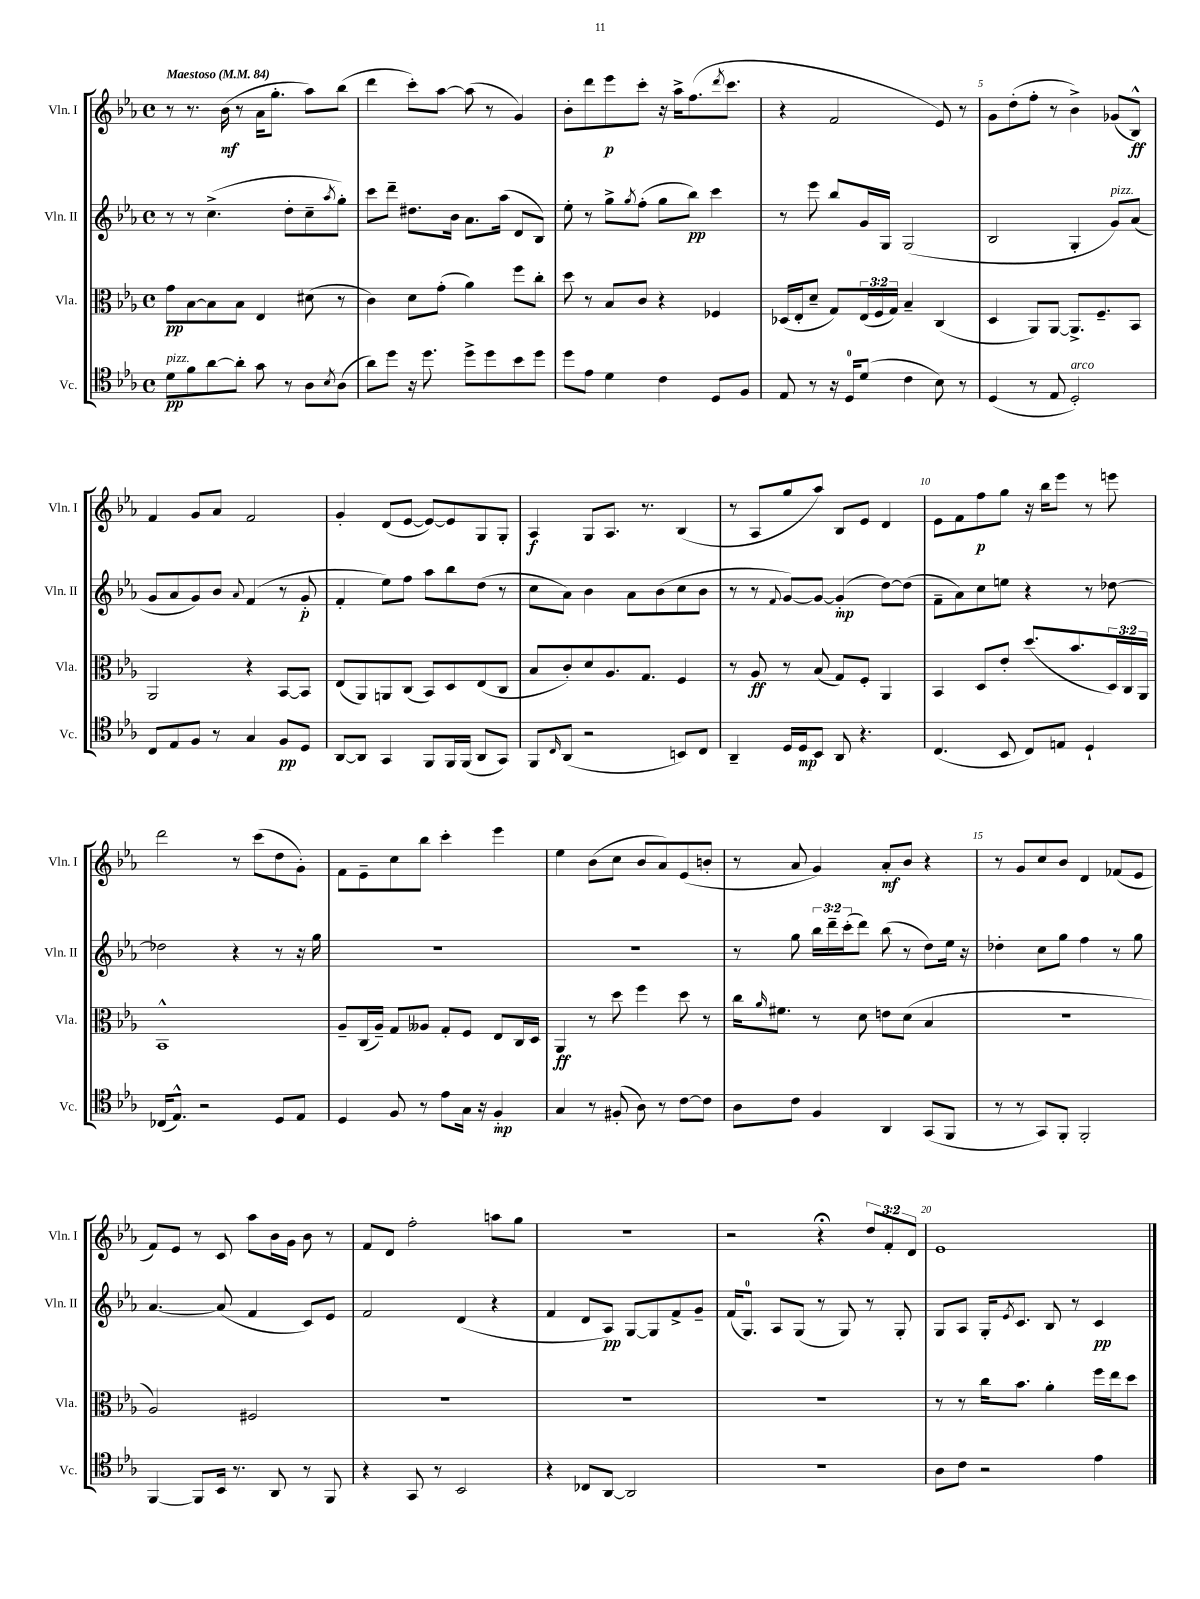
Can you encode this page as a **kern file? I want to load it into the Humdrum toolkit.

**kern	**kern	**kern	**kern
*staff4	*staff3	*staff2	*staff1
*clefC4	*clefC3	*clefG2	*clefG2
*k[b-e-a-]	*k[b-e-a-]	*k[b-e-a-]	*k[b-e-a-]
*M4/4	*M4/4	*M4/4	*M4/4
*met(c)	*met(c)	*met(c)	*met(c)
*MM84	*MM84	*MM84	*MM84
8d	8g	8r	8r
8f	[8B-	8r	8.r
[8a-	8B-]	(4.cc^	.
.	.	.	(16b-
8a-']	8B-	.	8r
8g	4E-	.	16a-
.	.	.	8.gg'
8r	.	8dd'	.
8A-	(8d#	8cc~	8aa-)
8qB-	.	8qaa-	.
(8A-	8r	8gg')	(8bb-
=	=	=	=
8a-)	4c)	8ccc	4ddd
8dd	.	8ddd~	.
16r	8d	8.dd#	8ccc')
8.dd	.	.	.
.	(8g'	.	[8aa-
.	.	16b-	.
8dd^	4a-)	8.a-	(8aa-]
8dd	.	.	8r
.	.	(16aa-	.
8b-	8ff	8d	4g)
8dd	8cc'	8B-)	.
=	=	=	=
8dd	8dd	8ee-'	8b-'
8e-	8r	8r	8ddd
4d	8B-	8gg^	8eee-
.	.	8qgg	.
.	8c	(8ff'	8ccc'
4c	4r	8gg	16r
.	.	.	16aa-^
.	.	8bb-)	(8.ff
8D	4F-	4ccc	.
.	.	.	8qddd
.	.	.	8.ccc
8F	.	.	.
=	=	=	=
8E-	(16D-	8r	4r
.	16E-'	.	.
8r	8d~	8eee-	.
16r	8G)	8bb-	2f
16D	.	.	.
(8d	(24E-	16g	.
.	24F	.	.
.	.	16G	.
.	24G)	.	.
4c	4B-~	(2G	.
8B-)	(4C	.	8e-)
8r	.	.	8r
=	=	=	=
(4D	4D	2B-	8g
.	.	.	(8dd'
8r	8AA-)	.	8ff'
8E-	[8AA-	.	8r
2D')	8.AA-^]	4G'	4b-^)
.	8.F~	.	.
.	.	8g)	(8g-
.	8BB-	(8a-	8B-^^)
=	=	=	=
8C	2AA-	8g	4f
8E-	.	8a-	.
8F	.	8g)	8g
8r	.	8b-	8a-
.	.	8qqa-	.
4G	4r	(4f	2f
8F	[8BB-	8r	.
8D	8BB-]	8g'	.
=	=	=	=
[8AA-	(8E-	4f'	4g'
8AA-]	8AA-)	.	.
4GG	8AA	8ee-)	(8d
.	(8C	8ff	[8e-
8FF	8BB-)	8aa-	8e-_)
16FF	8D	8bb-	8e-]
(16FF	.	.	.
8AA-	(8E-	(8dd	8G
8GG)	8C	8r	8G'
=	=	=	=
8FF	8B-	8cc	4A-
16qqC	.	.	.
(8AA-	8c')	8a-)	.
2r	8d	4b-	8G
.	8.A-	.	8.A-
.	.	8a-	.
.	8.G	.	8.r
.	.	(8b-	.
8BB)	4F	8cc	(4B-
8C	.	8b-	.
=	=	=	=
4AA-~	8r	8r	8r
.	8A-	8r	8A-
.	.	8qqf	.
16D	8r	[8g)	8gg
16D	.	.	.
8BB-	(8B-	8g_	8aa-)
8AA-	8G)	(4g']	8B-
4.r	8F'	.	8e-
.	4AA-	[8dd)	4d
.	.	(8dd]	.
=	=	=	=
(4.C	4BB-	8f~	8e-
.	.	8a-)	8f
.	8D	8cc	8ff
8BB-	8e-'	8ee	8gg
8C)	(8.dd	4r	16r
.	.	.	16bb-
8E	.	.	8eee-
.	8.b-	.	.
4D`	.	8r	8r
.	24D)	[8dd-	8eee
.	24C	.	.
.	24AA-	.	.
=	=	=	=
(16C-	1BB-^^	2dd-]	2ddd
8.E-^^)	.	.	.
2r	.	.	.
.	.	4r	8r
.	.	.	(8ccc
8D	.	8r	8dd
8E-	.	16r	8g')
.	.	16gg	.
=	=	=	=
4D	8A-~	1r	8f
.	(16C	.	8e-~
.	16A-~)	.	.
8F	8G	.	8cc
8r	8A--	.	8bb-
8e-	8G'	.	4ccc'
16G	8F	.	.
16r	.	.	.
4F'	8E-	.	4eee-
.	16C	.	.
.	16D	.	.
=	=	=	=
4G	4AA-	1r	4ee-
8r	8r	.	(8b-
(8F#'	8dd	.	8cc
8A-)	4ff	.	8b-
8r	.	.	8a-)
[8c	8dd	.	(8e-
8c]	8r	.	8b'
=	=	=	=
8A-	16cc	8r	8r
.	16qqa-	.	.
.	8.f#	.	.
8c	.	8gg	8a-
4F	8r	24bb-	4g)
.	.	24ddd~	.
.	.	(24ccc'	.
.	8d	8ddd)	.
4AA-	8e	(8bb-	8a-'
.	(8d	8r	8b-
(8GG	4B-	8dd)	4r
8FF	.	16ee-	.
.	.	16r	.
=	=	=	=
8r	1r	4dd-'	8r
8r	.	.	8g
8GG)	.	8cc	8cc
8FF'	.	8gg	8b-
2FF'	.	4ff	4d
.	.	8r	(8f-
.	.	8gg	8e-
=	=	=	=
[4FF	2A-)	[4.a-	8f)
.	.	.	8e-
8FF]	.	.	8r
16BB-	.	(8a-]	8c
8.r	.	.	.
.	2F#	4f	8aa-
8AA-	.	.	16b-
.	.	.	16g
8r	.	8c)	8b-
8FF	.	8e-	8r
=	=	=	=
4r	1r	2f	8f
.	.	.	8d
8GG	.	.	2ff'
8r	.	.	.
2BB-	.	(4d	.
.	.	4r	8aa
.	.	.	8gg
=	=	=	=
4r	1r	4f	1r
8C-	.	8d	.
[8AA-	.	8A-)	.
2AA-]	.	[8G	.
.	.	8G]	.
.	.	8f^	.
.	.	8g~	.
=	=	=	=
1r	1r	(16f	2r
.	.	8.G)	.
.	.	8A-	.
.	.	(8G	.
.	.	8r	4r;
.	.	8G)	.
.	.	8r	12dd
.	.	.	12f'
.	.	8G'	.
.	.	.	12d
=	=	=	=
8A-	8r	8G	1e-
8c	8r	8A-	.
2r	16cc	16G'	.
.	.	8qe-	.
.	8.b-	8.c	.
.	4a-'	8B-	.
.	.	8r	.
4e-	16ff	4c	.
.	16ee-	.	.
.	8dd	.	.
==	==	==	==
*-	*-	*-	*-
